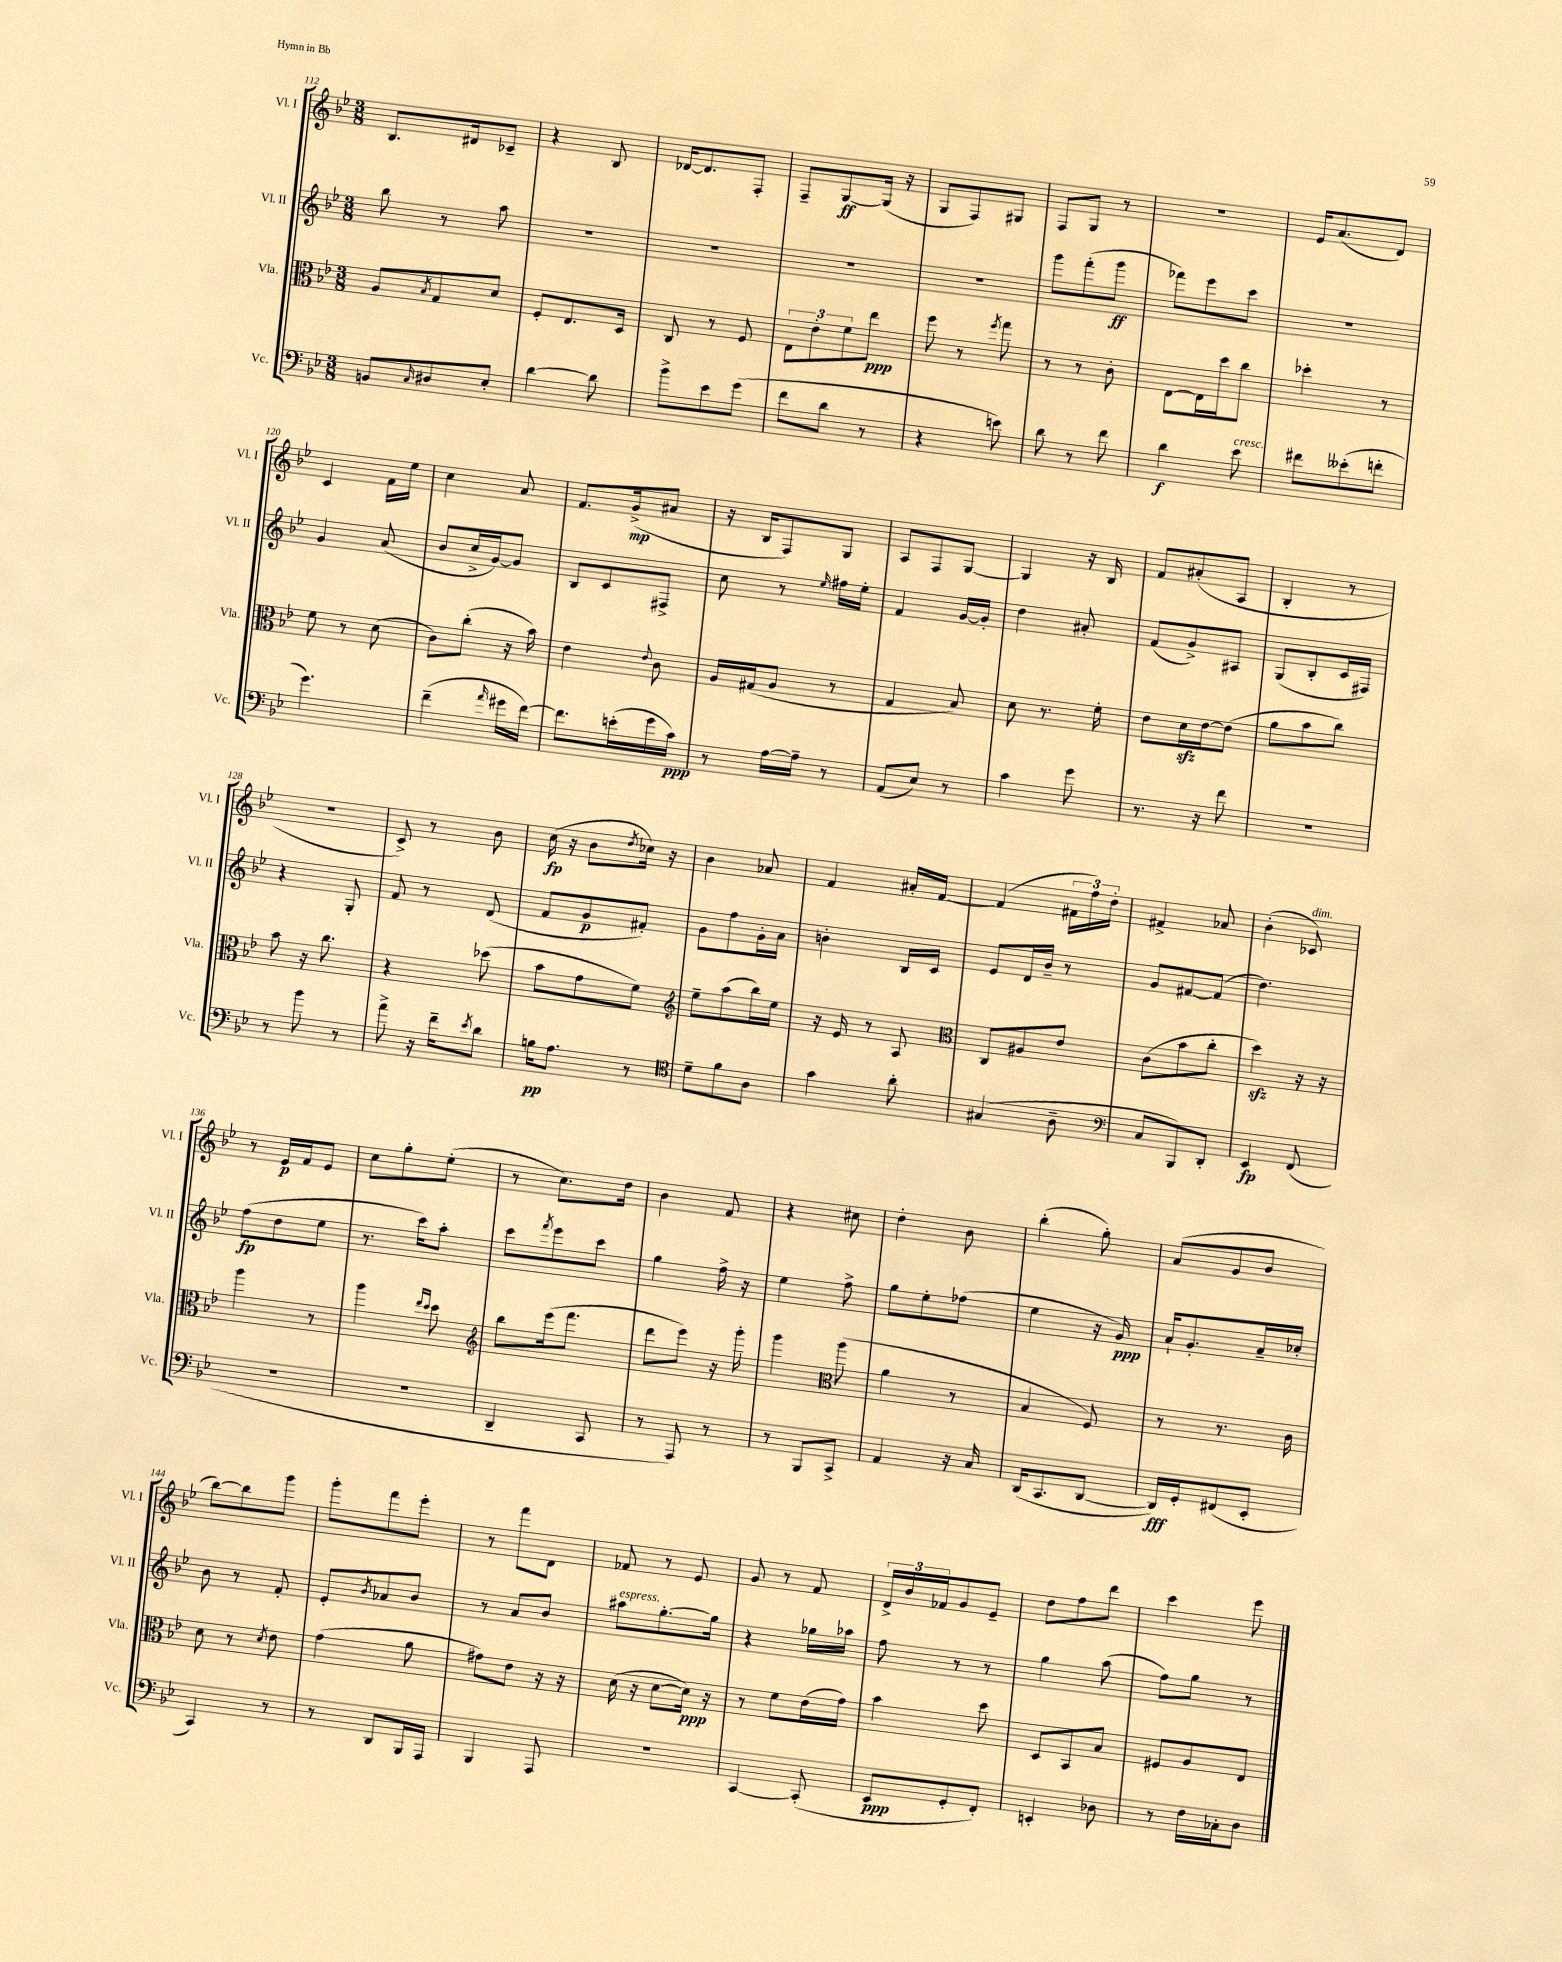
<<
\new StaffGroup <<
\new Staff = "s0" \with { instrumentName = "Vl. I" shortInstrumentName = "Vl. I" } {
    \clef treble \key bes \major \numericTimeSignature \time 3/8
    bes8. dis'16 ces'8-- |
    r4 bes8 |
    des'16~ des'8. f8-. |
    f8-- g8~\ff g16( r16 |
    g8 f8) gis8 |
    f8 g8 r8 |
    R4. |
    ees'16 a'8.( d'8) |
    c'4 f'16 ees''16 |
    c''4 a'8 |
    f'8. g'16->\mp( ais'8 |
    r16 bes16 f8) g8 |
    a8 f8 g8~ |
    g4 r16 bes16 |
    f'8 ais'8-.( a8 |
    bes4-. r8 |
    R4. |
    c'8->) r8 bes'8 |
    c''16\fp( r16 bes'8 \acciaccatura { d''8 } ces''16) r16 |
    bes'4 aes'8 |
    f'4 ais'16-. f'16~ |
    f'4( \tuplet 3/2 { fis'16 f''16) d''16-. } |
    fis'4-> aes'8 |
    bes'4-.( ces'8^\markup { \italic "dim." }) |
    r8 ees'16\p f'16 ees'8 |
    c''8 g''8-. ees''8-.( |
    r8 c''8.) d''16 |
    bes'4 f'8 |
    r4 cis''8 |
    d''4-. bes'8 |
    bes''4-.( g''8-.) |
    a'8( g'8 bes'8 |
    bes''8~) bes''8 g'''8 |
    g'''8-. f'''8 ees'''8-. |
    r8 f'''8 d'8 |
    fes'8 r8 ees'8 |
    g'8 r8 f'8 |
    \tuplet 3/2 { d'16-> bes'16 fes'16 } g'8 ees'8-- |
    d''8 f''8 d'''8 |
    c'''4 ees'''8 \bar "|." |
}
\new Staff = "s1" \with { instrumentName = "Vl. II" shortInstrumentName = "Vl. II" } {
    \clef treble \key bes \major \numericTimeSignature \time 3/8
    bes''8 r8 a''8 |
    R4. |
    R4. |
    R4. |
    R4. |
    g'''8 f'''8-.( g'''8\ff |
    fes'''8) ees'''8 c'''8 |
    R4. |
    g'4 a'8( |
    bes'8 c''16-> g'16~) g'8 |
    bes8 c'8 fis8-> |
    c''8 r8 \grace { ees''16 } fis''16 ees''16-. |
    f'4 g'16~ g'16-. |
    d''4 ais'8-. |
    f'8( g'8->) ais8 |
    g8( bes8-. c'16 fis16) |
    r4 g8-. |
    f'8 r8 d'8( |
    f'8 g'8\p fis'8-.) |
    g'8 f''8 g'16-. a'16 |
    b'4-. bes16 c'16 |
    ees'8 d'16 bes'16-- r8 |
    g'8 fis'8~ fis'8( |
    d''4.) |
    f''8\fp( d''8 ees''8 |
    r8. c'''16) a''8-. |
    c'''8 \acciaccatura { f'''8 } ees'''8 c'''8 |
    g''4 f''16-> r16 |
    ees''4 f''8-> |
    g''8 ees''8-. fes''8( |
    ees''4 r16 g'16\ppp) |
    a'16-! g'8.-. a'16-- ces''16-. |
    bes'8 r8 f'8-. |
    ees'8-. \acciaccatura { bes'8 } aes'8 bes'8 |
    r8 a'8 bes'8 |
    ais''8^\markup { \italic "espress." } g''8.~-. g''16 |
    r4 ges''16 aes''16 |
    f''8 r8 r8 |
    g''4 a''8( |
    f''8) g''8 r8 \bar "|." |
}
\new Staff = "s2" \with { instrumentName = "Vla." shortInstrumentName = "Vla." } {
    \clef alto \key bes \major \numericTimeSignature \time 3/8
    a8 \acciaccatura { bes8 } g8 d'8 |
    f8-. ees8. d16 |
    c8 r8 f8 |
    \tuplet 3/2 { ees8 ees'8-. f'8 } ees''8\ppp |
    f''8 r8 \acciaccatura { f''8 } g''8 |
    r8 r8 c'8-. |
    ees8~ ees16 d''16 c''8 |
    des''4-. r8 |
    f'8 r8 d'8( |
    c'8) c''8-.( r16 bes'16) |
    ees'4 \appoggiatura { ees'8 } c'8 |
    a16 gis16( a8 r8 |
    g4 bes8) |
    d'8 r8. f'16-. |
    ees'8 d'16\sfz ees'16~ ees'8( |
    a'8 bes'8 c''8) |
    bes'8 r16 c''8. |
    r4 des''8( |
    bes'8 g'8 f'8) |
    \clef treble ees''8-- a''8( bes''16) ees''16 |
    r16 ees'16 r8 a8 |
    \clef alto c8 ais8 ees'8 |
    c'8( bes'8 c''8-. |
    d''4\sfz) r16 r16 |
    a''4 r8 |
    a''4 \grace { ees''16 d''16 } d''8 |
    \clef treble bes''8 ees'''16( f'''8. |
    d'''8 ees'''8) r16 g'''16-. |
    g'''4 \clef alto a''8( |
    a'4 r8 |
    bes4 f8) |
    r8 r8. c'16 |
    d'8 r8 \acciaccatura { d'8 } ees'8 |
    g'4( a'8 |
    gis'8) ees'8 r16 r16 |
    d'16( r16 d'8~ d'16\ppp) r16 |
    r8 f'8 ees'16( g'16) |
    bes'4 d''8 |
    d8 bes,8 bes8 |
    fis8 a8 ees8 \bar "|." |
}
\new Staff = "s3" \with { instrumentName = "Vc." shortInstrumentName = "Vc." } {
    \clef bass \key bes \major \numericTimeSignature \time 3/8
    b,8 \grace { c16 } dis8 ees8-. |
    d'4~ d'8 |
    bes'8-> ees'8 g'8( |
    f'8 d'8 r8 |
    r4 e'8) |
    d'8 r8 f'8 |
    d'4\f ees'8^\markup { \italic "cresc." } |
    fis'8 eeses'8-.( f'8-. |
    g'4.) |
    f'4--( \grace { a'16 } gis'16 f'16~) |
    f'8. e'16-.( g'16 c'16\ppp) |
    r8 a16~ a16-- r8 |
    a,8( ees8) r8 |
    c'4 g'8 |
    r8. r16 f'8 |
    R4. |
    r8 bes'8 r8 |
    a'8-> r16 f'16-- \acciaccatura { ees'8 } d'8 |
    b16\pp a8. r8 |
    \clef tenor d'8-- f'8 a8 |
    g'4 a'8-. |
    gis4( a8-- |
    \clef bass c8 bes,,8) d,8-. |
    ees,4\fp f,8( |
    R4. |
    R4. |
    d,4-- c,8 |
    r8 a,,8) r8 |
    r8 bes,,8 c,8-> |
    a,4 r16 c16 |
    d,16( c,8. d,8~ |
    d,16\fff) g,16-. fis,8( ees,8-. |
    c,4) r8 |
    r8 d,8 bes,,16 a,,16 |
    bes,,4 a,,8 |
    R4. |
    c,4~ c,8-.( |
    ees,8\ppp g,8-. f,8-.) |
    e,4-. des8 |
    r8 f16 ces16-. d8 \bar "|." |
}
>>
>>
\layout { \context { \Score currentBarNumber = #112 } }
